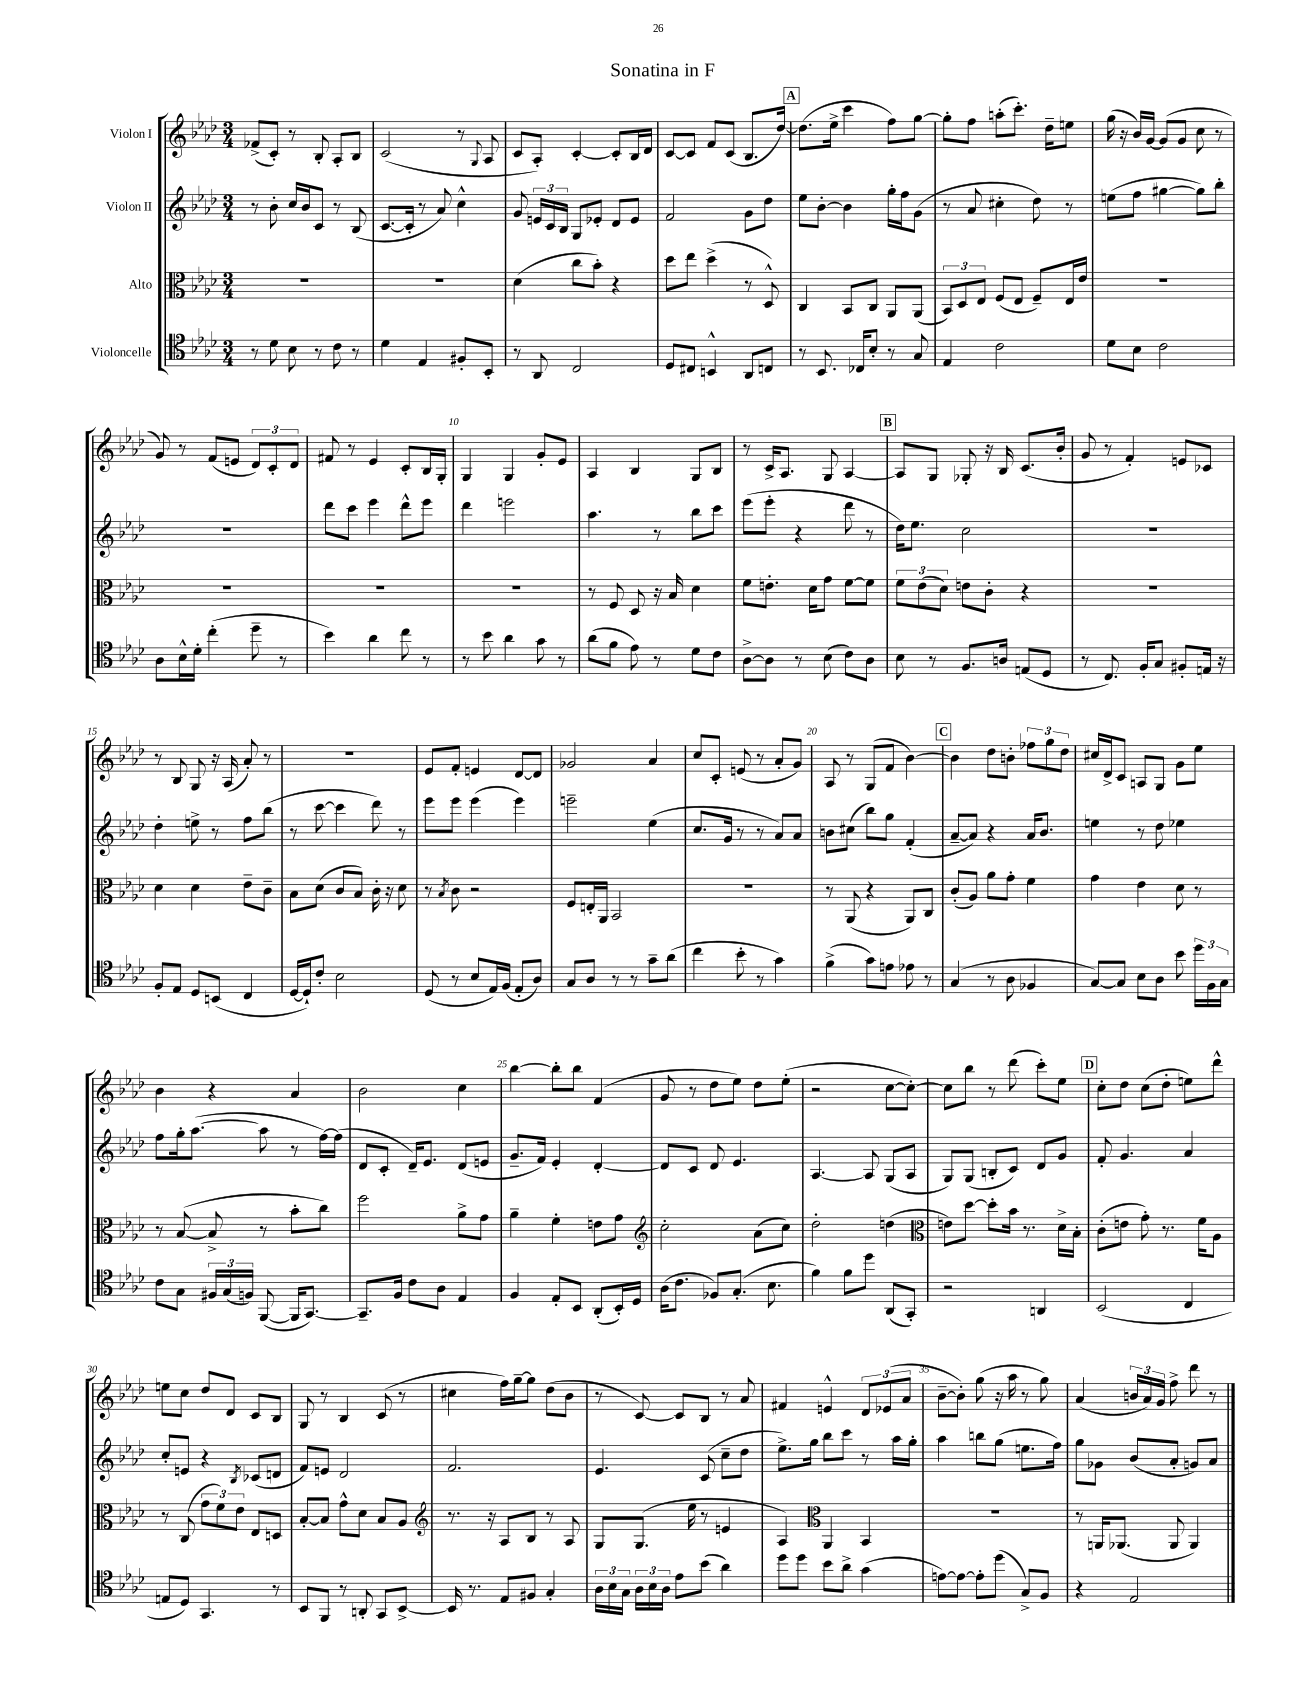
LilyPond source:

\header { title = "Sonatina in F" }
<<
\new StaffGroup <<
\new Staff = "s0" \with { instrumentName = "Violon I" } {
    \clef treble \key aes \major \numericTimeSignature \time 3/4
    \autoBeamOff fes'8[->( c'8]-.) r8 bes8-. aes8[-. bes8] |
    c'2( r8 \appoggiatura { g8 } aes8 |
    c'8[ aes8]-.) c'4~-. c'8[-. bes16 des'16] |
    c'8[~ c'8] f'8[ c'8]( bes8.[ des''16]~) |
    \mark \markup { \box "A" } des''8.[( ees''16]-> c'''4 f''8[) g''8]~ |
    g''8[-. f''8] a''8[-.( c'''8.]-.) des''16[-- e''8] |
    g''16( r16 bes'16[) g'16]~ g'8[( g'8] c''8 r8 |
    g'8) r8 f'8[( e'8] \tuplet 3/2 { des'8[) c'8-. des'8] } |
    fis'8 r8 ees'4 c'8[-. bes16 g16]-. |
    g4 g4 g'8[-. ees'8] |
    aes4 bes4 g8[ bes8] |
    r8 c'16[-> aes8.] g8 aes4~ |
    \mark \markup { \box "B" } aes8[ g8] ges8-. r16 bes16 c'8.[( bes'16]-. |
    g'8 r8 f'4-.) e'8[ ces'8] |
    r8 bes8 g8 r16 aes16( aes'8-.) r8 |
    R2. |
    ees'8[ f'8]-. e'4 des'8[~ des'8] |
    ges'2 aes'4 |
    c''8[ c'8]-. e'8( r8 aes'8[-. g'8]) |
    aes8 r8 g8[( f'8] bes'4~) |
    \mark \markup { \box "C" } bes'4 des''8[ b'8]-. \tuplet 3/2 { fes''8[ g''8 des''8] } |
    cis''16[ des'16-> c'8] a8[ g8] g'8[ ees''8] |
    bes'4 r4 aes'4 |
    bes'2 c''4 |
    bes''4~ bes''8[-. bes''8] f'4( |
    g'8 r8 des''8[ ees''8]) des''8[ ees''8]-.( |
    r2 c''8[~ c''8]~-.) |
    c''8[ bes''8] r8 des'''8( c'''8[-.) ees''8] |
    \mark \markup { \box "D" } c''8[-. des''8] c''8[( des''8]-. e''8[) des'''8]-^ |
    e''8[ c''8] des''8[ des'8] c'8[ bes8] |
    g8 r8 bes4 c'8( r8 |
    cis''4 f''16[) g''16~-- g''8] des''8[( bes'8] |
    r8 c'8~) c'8[ bes8] r8 aes'8 |
    fis'4 e'4-^ \tuplet 3/2 { des'8[ ees'8( aes'8] } |
    bes'8[~-- bes'8]-.) g''8( r16 aes''16 r8 g''8) |
    aes'4( \tuplet 3/2 { b'16[ aes'16) g'16] } f''8-> des'''8 r8 \bar "|." |
}
\new Staff = "s1" \with { instrumentName = "Violon II" } {
    \clef treble \key aes \major \numericTimeSignature \time 3/4
    \autoBeamOff r8 bes'8-. c''16[ bes'16 c'8] r8 bes8( |
    c'8.[~ c'16]-. r8 aes'8) c''4-^ |
    g'8 \tuplet 3/2 { e'16[ c'16 bes16] } g8[ ees'8]-. des'8[ ees'8] |
    f'2 g'8[ des''8] |
    \mark \markup { \box "A" } ees''8[ bes'8]~-. bes'4 g''16[-. f''16 g'8]( |
    r8 aes'8 cis''4-. des''8) r8 |
    e''8[( f''8] gis''4~ gis''8[) bes''8]-. |
    R2. |
    des'''8[ c'''8] ees'''4 des'''8[-^ ees'''8] |
    des'''4 e'''2 |
    aes''4. r8 bes''8[ c'''8] |
    ees'''8[( ees'''8]-. r4 des'''8 r8 |
    \mark \markup { \box "B" } des''16[) ees''8.] c''2 |
    R2. |
    des''4-. e''8-> r8 f''8[ bes''8]( |
    r8 c'''8~ c'''4 des'''8) r8 |
    ees'''8[ ees'''8] ees'''4( ees'''4) |
    e'''2-- ees''4( |
    c''8.[ g'16] r8 r8 aes'8[) aes'8] |
    b'8[ cis''8]( bes''8[) g''8] f'4-.( |
    \mark \markup { \box "C" } aes'8[~-- aes'8]) r4 aes'16[ bes'8.] |
    e''4 r8 des''8 ees''4 |
    f''8[ g''16-. aes''8.]~( aes''8 r8 f''16[~) f''16]( |
    des'8[ c'8]-. des'16[--) ees'8.] des'8[( e'8] |
    g'8.[-- f'16]) ees'4-. des'4~-. |
    des'8[ c'8] des'8 ees'4. |
    aes4.~ aes8 g8[( aes8] |
    g8[) g8]( b8[-. c'8]) des'8[ g'8] |
    \mark \markup { \box "D" } f'8-. g'4. aes'4 |
    c''8[-. e'8] r4 \acciaccatura { bes8 } ces'8[( d'8] |
    f'8[) e'8] des'2 |
    f'2. |
    ees'4. c'8( c''8[-- des''8] |
    ees''8.[->) g''16] bes''8[ c'''8] r8 aes''16[ g''16]-. |
    aes''4 b''8[ g''8]( e''8.[ f''16]) |
    g''8[ ges'8] bes'8[( aes'8]-. g'8[) aes'8] \bar "|." |
}
\new Staff = "s2" \with { instrumentName = "Alto" } {
    \clef alto \key aes \major \numericTimeSignature \time 3/4
    \autoBeamOff R2. |
    R2. |
    des'4( c''8[ bes'8]-.) r4 |
    des''8[ ees''8] des''4->( r8 des8-^) |
    \mark \markup { \box "A" } c4 bes,8[ c8] aes,8[ aes,8]( |
    \tuplet 3/2 { bes,8[) des8 ees8] } f8[( ees8] f8[--) ees16 ees'16] |
    R2. |
    R2. |
    R2. |
    R2. |
    r8 f8 des8 r16 bes16 des'4 |
    f'8[ e'8.]-. des'16[ g'8] f'8[~ f'8] |
    \mark \markup { \box "B" } \tuplet 3/2 { f'8[ ees'8( des'8]) } e'8[ c'8]-. r4 |
    R2. |
    des'4 des'4 ees'8[-- c'8]-- |
    bes8[ des'8]( c'8[ bes8]) c'16-. r16 des'8 |
    r8 \acciaccatura { bes8 } c'8 r2 |
    f8[ e16-. aes,16] bes,2 |
    R2. |
    r8 aes,8( r4 aes,8[) c8] |
    \mark \markup { \box "C" } c'8[-.( aes8]) aes'8[ g'8]-. f'4 |
    g'4 ees'4 des'8 r8 |
    r8 bes8~( bes8-> r8 bes'8[-. c''8]) |
    f''2 aes'8[-> g'8] |
    aes'4-- f'4-. e'8[ g'8] |
    \clef treble c''2-. aes'8[( c''8]) |
    des''2-. d''4( |
    \clef alto e'8[) des''8]~ des''8[-. bes'16] r8. des'16[-> bes16]-. |
    \mark \markup { \box "D" } c'8[-.( e'8] g'8-.) r8. f'16[ aes8] |
    r8 c8( \tuplet 3/2 { g'8[ f'8) ees'8] } ees8[ d8] |
    bes8[~-. bes8] g'8[-^ des'8] bes8[ aes8] |
    \clef treble r8. r16 aes8[ bes8] r8 aes8 |
    g8[ g8.]( ees''16 r8 e'4 |
    aes4) \clef alto aes,4 bes,4 |
    R2. |
    r8 a,16[ aes,8.]( aes,8 aes,4) \bar "|." |
}
\new Staff = "s3" \with { instrumentName = "Violoncelle" } {
    \clef tenor \key aes \major \numericTimeSignature \time 3/4
    \autoBeamOff r8 des'8 bes8 r8 c'8 r8 |
    des'4 ees4 fis8[-. bes,8]-. |
    r8 aes,8 c2 |
    des8[ cis8] b,4-^ aes,8[ c8] |
    \mark \markup { \box "A" } r8 bes,8. ces16[ bes8]-. r8 g8 |
    ees4 c'2 |
    des'8[ bes8] c'2 |
    aes8[ bes16-^ des'16]-. c''4-.( des''8-- r8 |
    bes'4) aes'4 c''8 r8 |
    r8 bes'8 aes'4 g'8 r8 |
    aes'8[( f'8] ees'8) r8 des'8[ c'8] |
    aes8[~-> aes8] r8 bes8( c'8[) aes8] |
    \mark \markup { \box "B" } bes8 r8 f8.[ a16] e8[( des8] |
    r8 c8.) f16[-. g8] fis8[-. e16] r16 |
    f8[-. ees8] des8[ b,8]( c4 |
    des16[~ des16-!) c'8]-. bes2 |
    des8( r8 bes8[ ees16) f16]( ees8[-. aes8]) |
    g8[ aes8] r8 r8 g'8[-- aes'8]( |
    c''4 bes'8-. r8 g'4) |
    f'4->( g'8[) e'8] ees'8 r8 |
    \mark \markup { \box "C" } g4( r8 aes8 fes4 |
    g8[~) g8] bes8[ aes8] bes'8 \tuplet 3/2 { des''16[ f16 g16] } |
    c'8[ g8] \tuplet 3/2 { fis16[ g16( f16]) } f,8~( f,16[ g,8.]~) |
    g,8.[-- f16] c'8[ aes8] ees4 |
    f4 ees8[-. bes,8] aes,8[-.( bes,16-.) des16] |
    aes16[( c'8.] fes8[) g8.]-.( bes8. |
    f'4) f'8[ des''8] aes,8[( g,8]-.) |
    r2 a,4 |
    \mark \markup { \box "D" } bes,2( c4 |
    e8[ des8]) g,4. r8 |
    bes,8[ f,8] r8 a,8-. g,8[ bes,8]~-> |
    bes,16 r8. ees8[ fis8] g4-. |
    \tuplet 3/2 { aes16[ bes16 g16] } \tuplet 3/2 { aes16[ bes16 aes16] } ees'8[ bes'8]( aes'4) |
    des''8[ des''8] bes'8[ aes'8]-> g'4( |
    e'8[~) e'8]~ e'8[-. des''8]( g8[->) f8] |
    r4 ees2 \bar "|." |
}
>>
>>
\layout { \context { \Score \override BarNumber.break-visibility = ##(#f #t #t) barNumberVisibility = #(every-nth-bar-number-visible 5) } }
